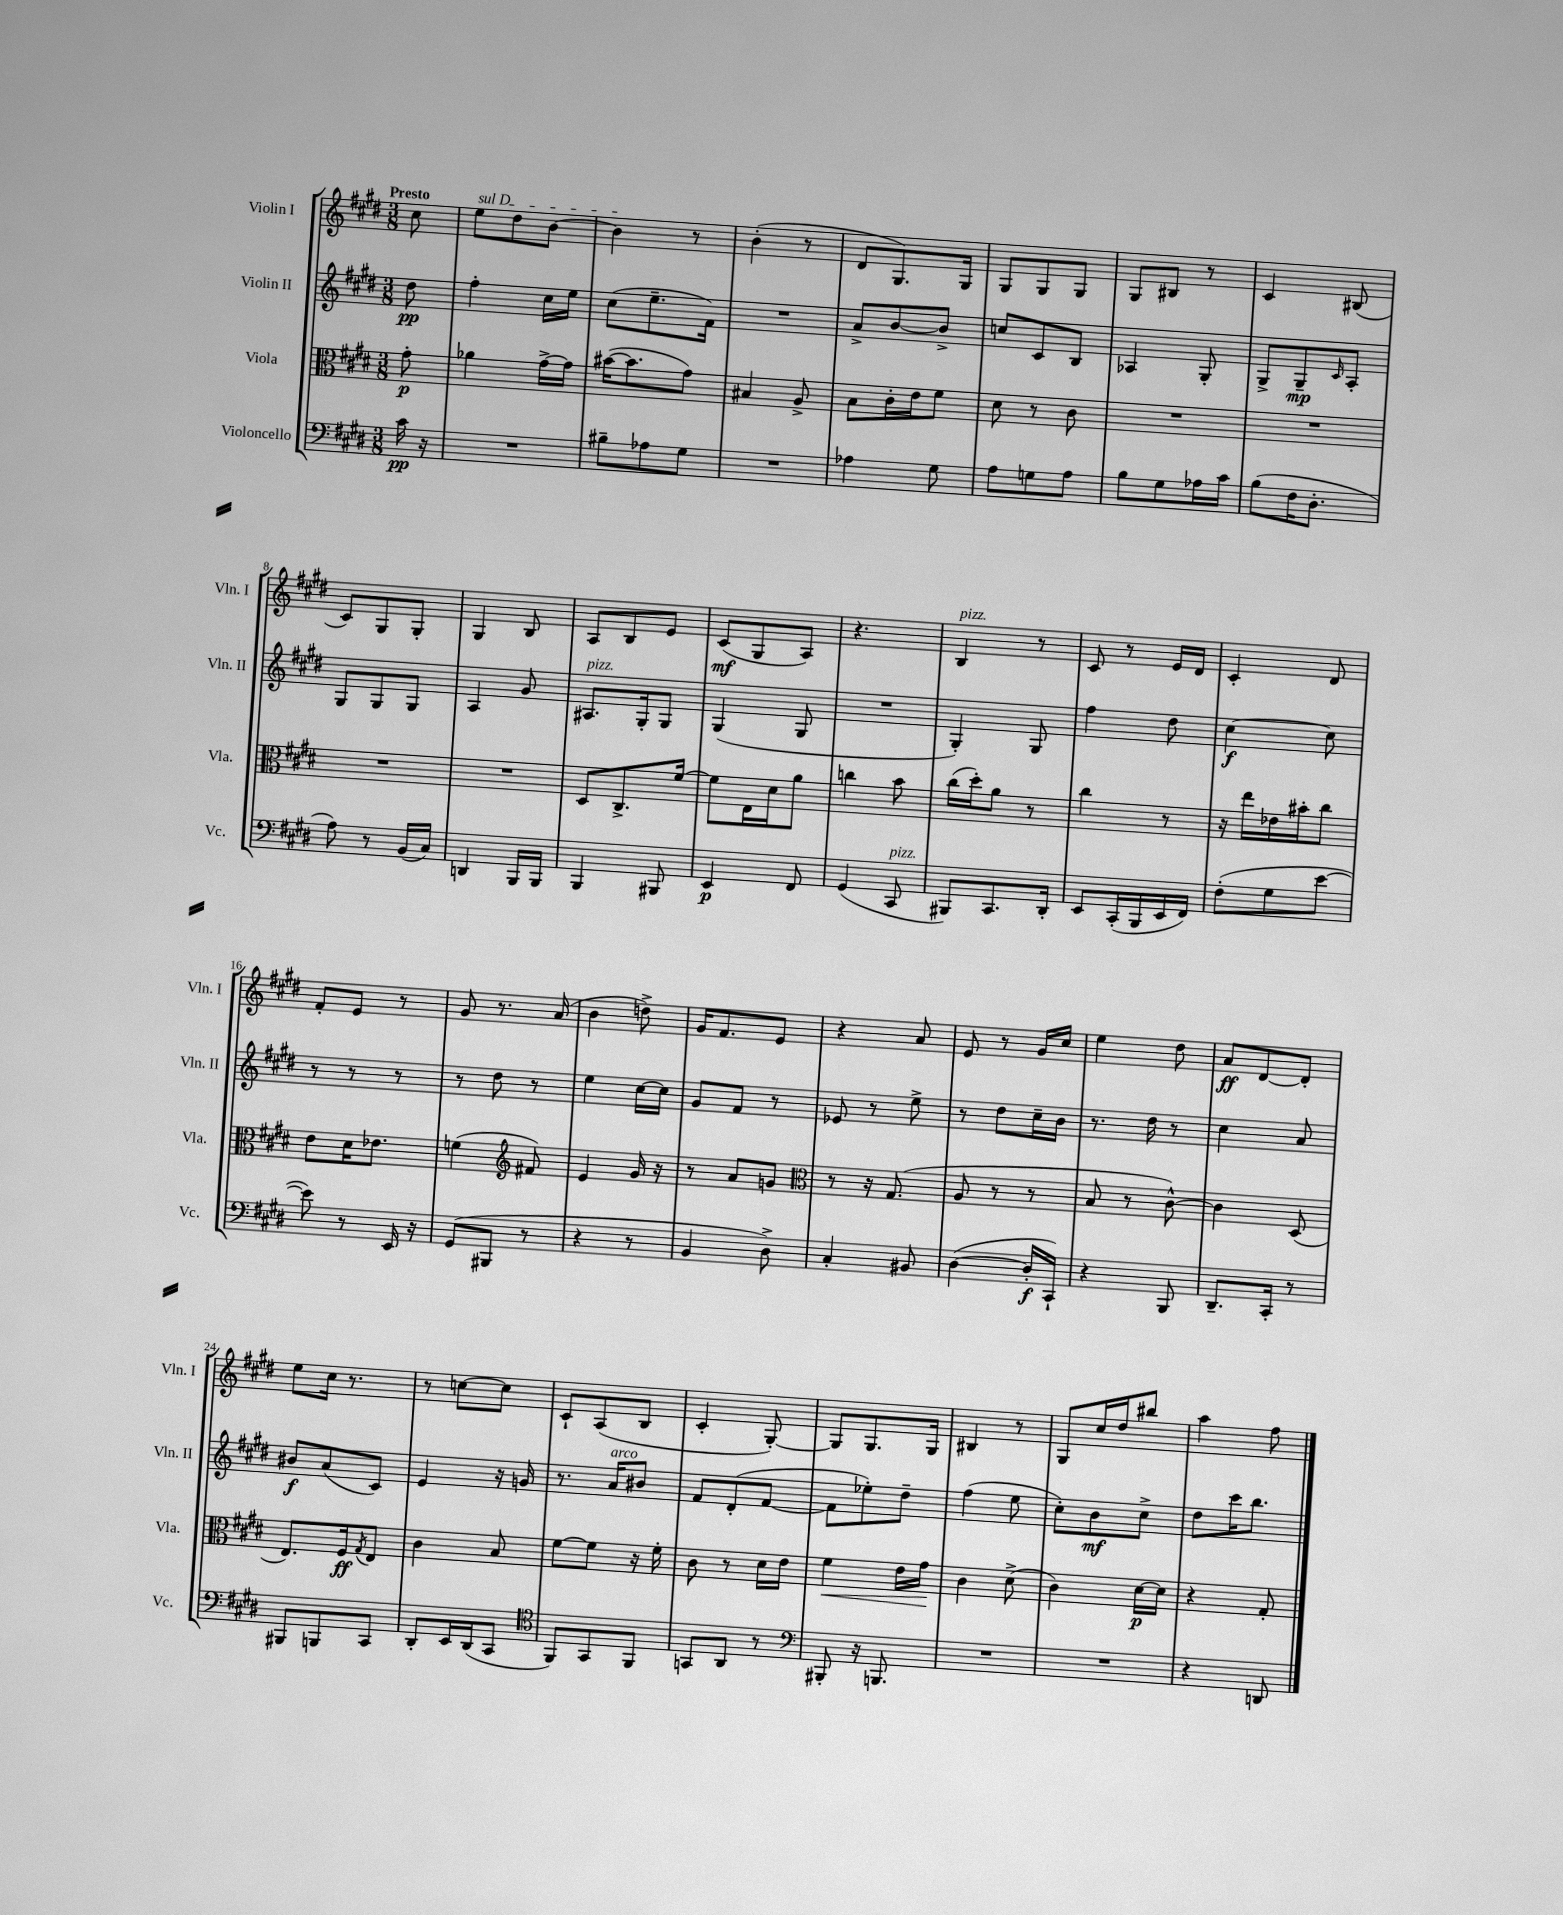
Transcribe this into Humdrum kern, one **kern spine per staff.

**kern	**kern	**kern	**kern
*staff4	*staff3	*staff2	*staff1
*clefF4	*clefC3	*clefG2	*clefG2
*k[f#c#g#d#]	*k[f#c#g#d#]	*k[f#c#g#d#]	*k[f#c#g#d#]
*M3/8	*M3/8	*M3/8	*M3/8
16c#	8g#'	8dd#	8cc#
16r	.	.	.
=	=	=	=
4.r	4a-	4ff#'	8ee
.	.	.	8dd#
.	[16g#^	16cc#	[8b
.	16g#]	16ee	.
=	=	=	=
8B#~	([16b#	(8cc#	4b]
.	8.b#]	.	.
8A-	.	8.ee~	.
8G#	8g#)	.	8r
.	.	16f#)	.
=	=	=	=
4.r	4B#	4.r	(4b'
.	8A^	.	8r
=	=	=	=
4A-	8B	8a^	8d#
.	16c#'	[8b	8.G#)
.	16e	.	.
8G#	8f#	8b^]	.
.	.	.	16G#
=	=	=	=
8A	8d#	8cc	8G#
8G	8r	8c#	8G#
8A	8c#	8B	8G#
=	=	=	=
8B	4.r	4A-	8G#
8G#	.	.	8B#
16A-	.	8G#'	8r
16c#	.	.	.
=	=	=	=
(8B	4.r	8G#^	4c#
16F#	.	8G#~	.
8.D#'	.	.	.
.	.	16qqc#	.
.	.	8A'	(8B#
=	=	=	=
8A)	4.r	8G#	8c#)
8r	.	8G#	8G#
(16BB	.	8G#	8G#'
16C#)	.	.	.
=	=	=	=
4DD	4.r	4A	4G#
16BBB	.	8g#	8B
16BBB	.	.	.
=	=	=	=
4BBB	8D#	8.A#	8A
.	8.C#^	.	8B
.	.	16G#'	.
8BBB#	.	8G#	8e
.	[16f#	.	.
=	=	=	=
4EE	8f#]	(4G#	(8c#
.	16E	.	8G#
.	16d#	.	.
8FF#	8a	8G#	8A)
=	=	=	=
(4GG#	4cc	4.r	4.r
8CC#	8b	.	.
=	=	=	=
8BBB#)	(16cc#	4G#')	4B
.	16dd#')	.	.
8.CC#	8a	.	.
.	8r	8G#	8r
16DD#'	.	.	.
=	=	=	=
8EE	4cc#	4ff#	8c#
(16CC#'	.	.	8r
16BBB	.	.	.
16EE	8r	8dd#	16e
16FF#)	.	.	16d#
=	=	=	=
(8F#'	16r	[4cc#	4c#'
.	16ee	.	.
8G#	16e-	.	.
.	16b#'	.	.
[8e	8cc#	8cc#]	8d#
=	=	=	=
8e])	8e	8r	8f#'
8r	16d#	8r	8e
.	8.e-	.	.
16EE	.	8r	8r
16r	.	.	.
=	=	=	=
(8GG#	(4f	8r	8g#
8BBB#	.	8dd#	8.r
*	*clefG2	*	*
8r	8f#)	8r	.
.	.	.	(16a
=	=	=	=
4r	4e	4ee	4b
8r	16g#	[16cc#	8dd^)
.	16r	16cc#]	.
=	=	=	=
4BB	8r	8g#	16g#
.	.	.	8.f#
.	8a	8f#	.
8D#^)	8g	8r	8e
=	=	=	=
*	*clefC3	*	*
4C#'	8r	8e-	4r
.	16r	8r	.
.	(8.G#	.	.
8BB#	.	8ee^	8a
=	=	=	=
([4D#	8A	8r	8e
.	8r	8dd#	8r
16D#']	8r	16cc#~	16g#
16CC#`)	.	16b	16cc#
=	=	=	=
4r	8B	8.r	4ee
.	8r	.	.
.	.	16dd#	.
8BBB	[8c#^^)	8r	8dd#
=	=	=	=
8.DD#~	4c#]	4cc#	8a
.	.	.	[8d#
16CC#'	.	.	.
8r	(8D#	8a	8d#']
=	=	=	=
8BBB#	8.E)	8b#	8ee
8BBB	.	(8a	16cc#
.	16F#	.	8.r
.	8qG#	.	.
8CC#	8E	8c#)	.
=	=	=	=
8DD#'	4c#	4e	8r
16EE	.	.	[8cc
(16DD#	.	.	.
8CC#	8B	16r	8cc]
.	.	16g	.
=	=	=	=
*clefC4	*	*	*
8FF#)	[8f#	8.r	8c#`
8GG#	8f#]	.	(8A
.	.	16a	.
8FF#	16r	8b#	8B
.	16f#'	.	.
=	=	=	=
8GG	8c#	8f#	4c#'
8AA	8r	(8d#'	.
8r	16d#	[8f#	[8G#')
.	16e	.	.
=	=	=	=
*clefF4	*	*	*
8BBB#'	4f#	8f#]	8G#]
16r	.	8ee-')	8.G#
8.BBB	.	.	.
.	16e	8dd#~	.
.	16g#	.	16G#
=	=	=	=
4.r	4c#	(4ff#	4B#
.	(8d#^	8ee	8r
=	=	=	=
4.r	4c#)	8cc#')	8G#
.	.	8b	16cc#
.	.	.	16dd#
.	[16d#	8cc#^	8bb#
.	16d#]	.	.
=	=	=	=
4r	4r	8dd#	4aa
.	.	16ccc#	.
.	.	8.bb	.
8DD	8G#'	.	8ff#
==	==	==	==
*-	*-	*-	*-
